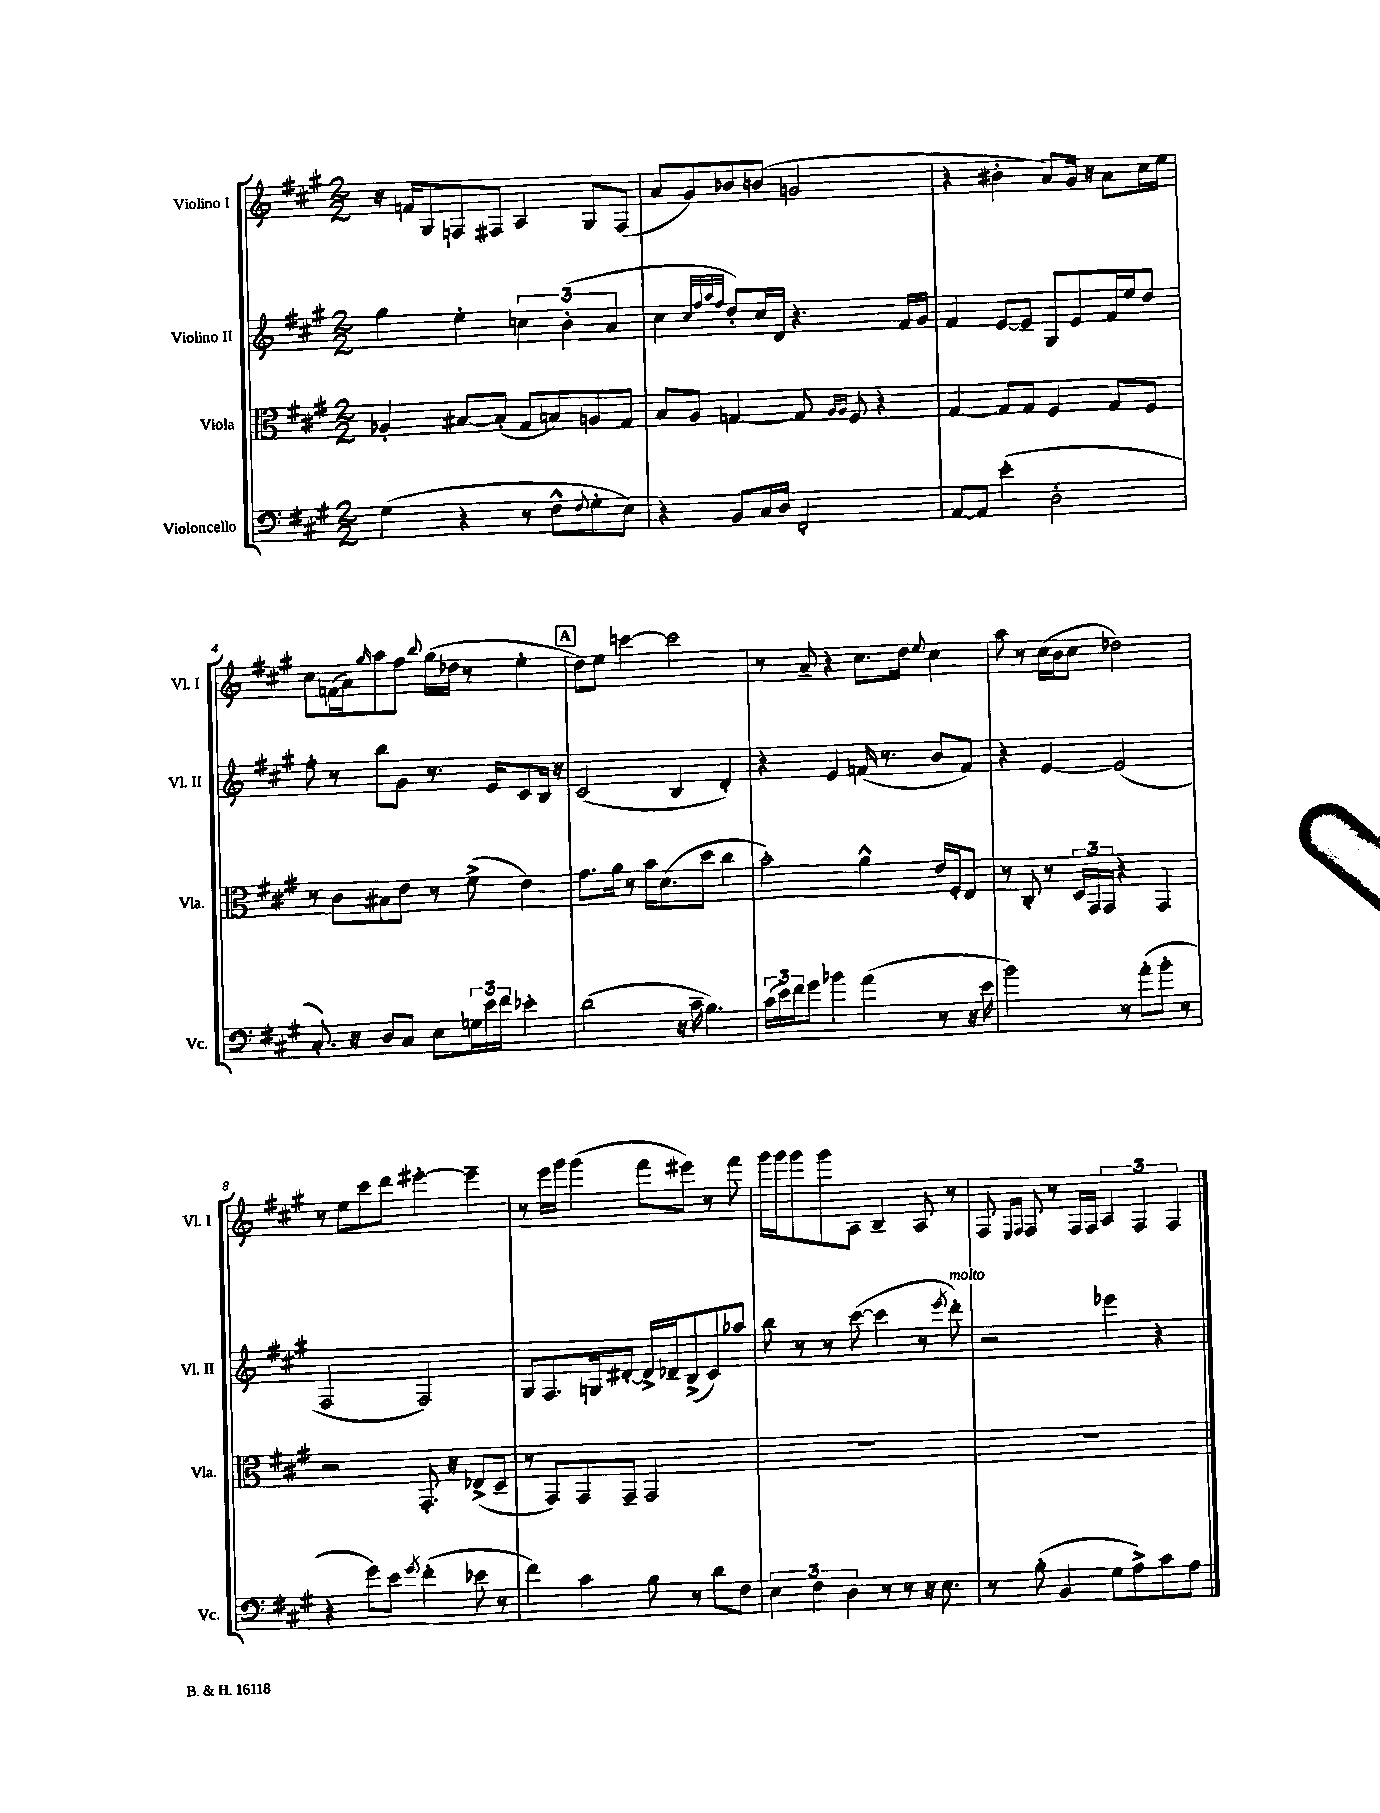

**kern	**kern	**kern	**kern
*part4	*part3	*part2	*part1
*staff4	*staff3	*staff2	*staff1
*I"Violoncello	*I"Viola	*I"Violino II	*I"Violino I
*I'Vc.	*I'Vla.	*I'Vl. II	*I'Vl. I
*clefF4	*clefC3	*clefG2	*clefG2
*k[f#c#g#]	*k[f#c#g#]	*k[f#c#g#]	*k[f#c#g#]
*M2/2	*M2/2	*M2/2	*M2/2
=1	=1	=1	=1
(4G#\	4A-X'/	4gg#\	16r
.	.	.	16fn/KL
.	.	.	8G#/
4r	[8B#X/L	4ee'\	8Fn/
.	(8B#'/J]	.	8F#X/J
8r	8G#/L	6ccn\	4A/
8F#^^\L	8Bn/)	.	.
.	.	(6b'\	.
8qqF#/	.	.	.
8G#'\	8An/	.	8G#/L
.	.	6a/	.
8E\J)	8G#/J	.	(8F#/J
=2	=2	=2	=2
4r	8B/L	4cc#\	8a/L
.	8A/J	.	8g#/)
.	.	32qqcc#/LLL	.
.	.	32qqff#/	.
.	.	32qqaa/	.
.	.	32qqff#/JJJ	.
8BB/L	[4Gn/	8dd'/L)	8b-X/
16C#/L	.	16cc#/L	(8bn/J
16D/JJ	.	16d/JJ	.
2FF#'/	8G/]	4.r	2gn/
.	16qqA/LL	.	.
.	16qqA/JJ	.	.
.	8F#/	.	.
.	4r	.	.
.	.	16f#/LL	.
.	.	16g#/JJ	.
=3	=3	=3	=3
[8AA/L	[4G#/	4f#/	4r
8AA/J]	.	.	.
(4e'\	8G#/L]	[8e/L	4b#X'\
.	8G#/J	8e~/J]	.
2D'\	4F#/	8G#/L	8a/L)
.	.	8e/	16g#/Jk
.	.	.	16r
.	8G#/L	16f#/L	8a\L
.	.	16ee/J	.
.	8F#/J	8dd/J	16cc#\L
.	.	.	16ee\JJ
!!LO:LB:g=z
=4	=4	=4	=4
8.C#'/)	8r	8ff#'\	8cc#\L
.	8c#\L	8r	(16fn\L
16r	.	.	16a\J)
.	.	.	16qqgg#/
8D/L	8B#X\	8bb\L	8aa\
8C#/J	8e\J	8g#\J	8ff#\J
.	.	.	8qqbb/
8E\L	8r	8.r	(16gg#\LL
.	.	.	16dd-X\JJ
24Gn\L	(8f#^\	.	8r
24e\	.	.	.
.	.	16e/KL	.
24f#\JJ	.	.	.
4e-X'\	4e\)	8c#/	4ee'\
.	.	16B/Jk	.
.	.	16r	.
!!LO:REH:place=s1:t=A
=5	=5	=5	=5
(2d\	8.g#\L	(2c#/	8dd\L)
.	.	.	8ee\J
.	16a\Jk	.	.
.	8r	.	[4cccn\
.	16b\KL	.	.
.	(8.d\	.	.
16r	.	4B/	2ccc\]
16c#~\	.	.	.
4.B\)	8dd\J	.	.
.	4cc#\	4d'/)	.
=6	=6	=6	=6
(24c#\LL	2b'\)	4r	8r
24e\)	.	.	.
24f#\J	.	.	.
8g#\J	.	.	8a~/
4b-X\	.	4e/	4r
(4a\	4a^^\	(16fn/	8.cc#\L
.	.	8.r	.
.	.	.	16dd\Jk
.	.	.	8qqee/
8r	16e/LL	8b/L	4cc#\
.	16F#'/J	.	.
16r	8E/J	8f/J)	.
16e\	.	.	.
=7	=7	=7	=7
2b\)	8r	4r	8aa\
.	8C#'/	.	8r
.	8r	[4e/	(16cc#\LL
.	.	.	16b\J
.	24D/LL	.	8cc#\J
.	24GG#/	.	.
.	24GG#/JJ	.	.
8r	4r	(2e/]	2dd-X\)
(8a'\L	.	.	.
8b'\J	4GG#/	.	.
8r	.	.	.
!!LO:LB:g=z
=8	=8	=8	=8
4r	2r	2F#/	8r
.	.	.	8ee\L
8g#\L)	.	.	8ccc#\
8e\J	.	.	8ddd\J
8qg#/	.	.	.
(4f#'\	8.GG#'/	2F#/)	[4eee#X'\
.	16r	.	.
8e-X\	(8E-X^/L	.	4eee#~\]
8r	8D~/J	.	.
=9	=9	=9	=9
4f#\)	8r	8G#/L	8r
.	8GG#/L)	8.F#/	16eee\LL
.	.	.	16ggg#\JJ
4c#\	8GG#/	.	(4ggg#\
.	.	16Gn/k	.
.	8GG#~/J	[8d#X'/J	.
8B\	2GG#/	16d#^/LL]	8fff#\L
.	.	16d-X~/J	.
8r	.	(8B^/	8eee#X\J)
8d\L	.	8c#/)	8r
8F#\J	.	8aa-X/J	8fff#\
=10	=10	=10	=10
6E\	1r	8bb\	16ggg#\LL
.	.	.	16ggg#\J
.	.	8r	8ggg#\
6F#\	.	.	.
.	.	8r	8ggg#\
6D\	.	.	.
.	.	([8ccc#\	8A\J
8r	.	4ccc#\]	4B~/
8r	.	.	.
16r	.	8r	8A/
8.E\	.	.	.
.	.	8qeee/	.
!	!	!LO:TX:a:i:t=molto	!
.	.	8ddd'\)	8r
=11	=11	=11	=11
8r	1r	2r	8F#/
.	.	.	16qqE/LL
.	.	.	16qqF#/JJ
(8B'\	.	.	8F#/
4BB/	.	.	8r
.	.	.	16F#/LL
.	.	.	16F#/JJ
8G#\L	.	4eee-X\	6A/
8A^\)	.	.	.
.	.	.	6F#/
8c#\	.	4r	.
.	.	.	6F#/
8A\J	.	.	.
==	==	==	==
*-	*-	*-	*-
